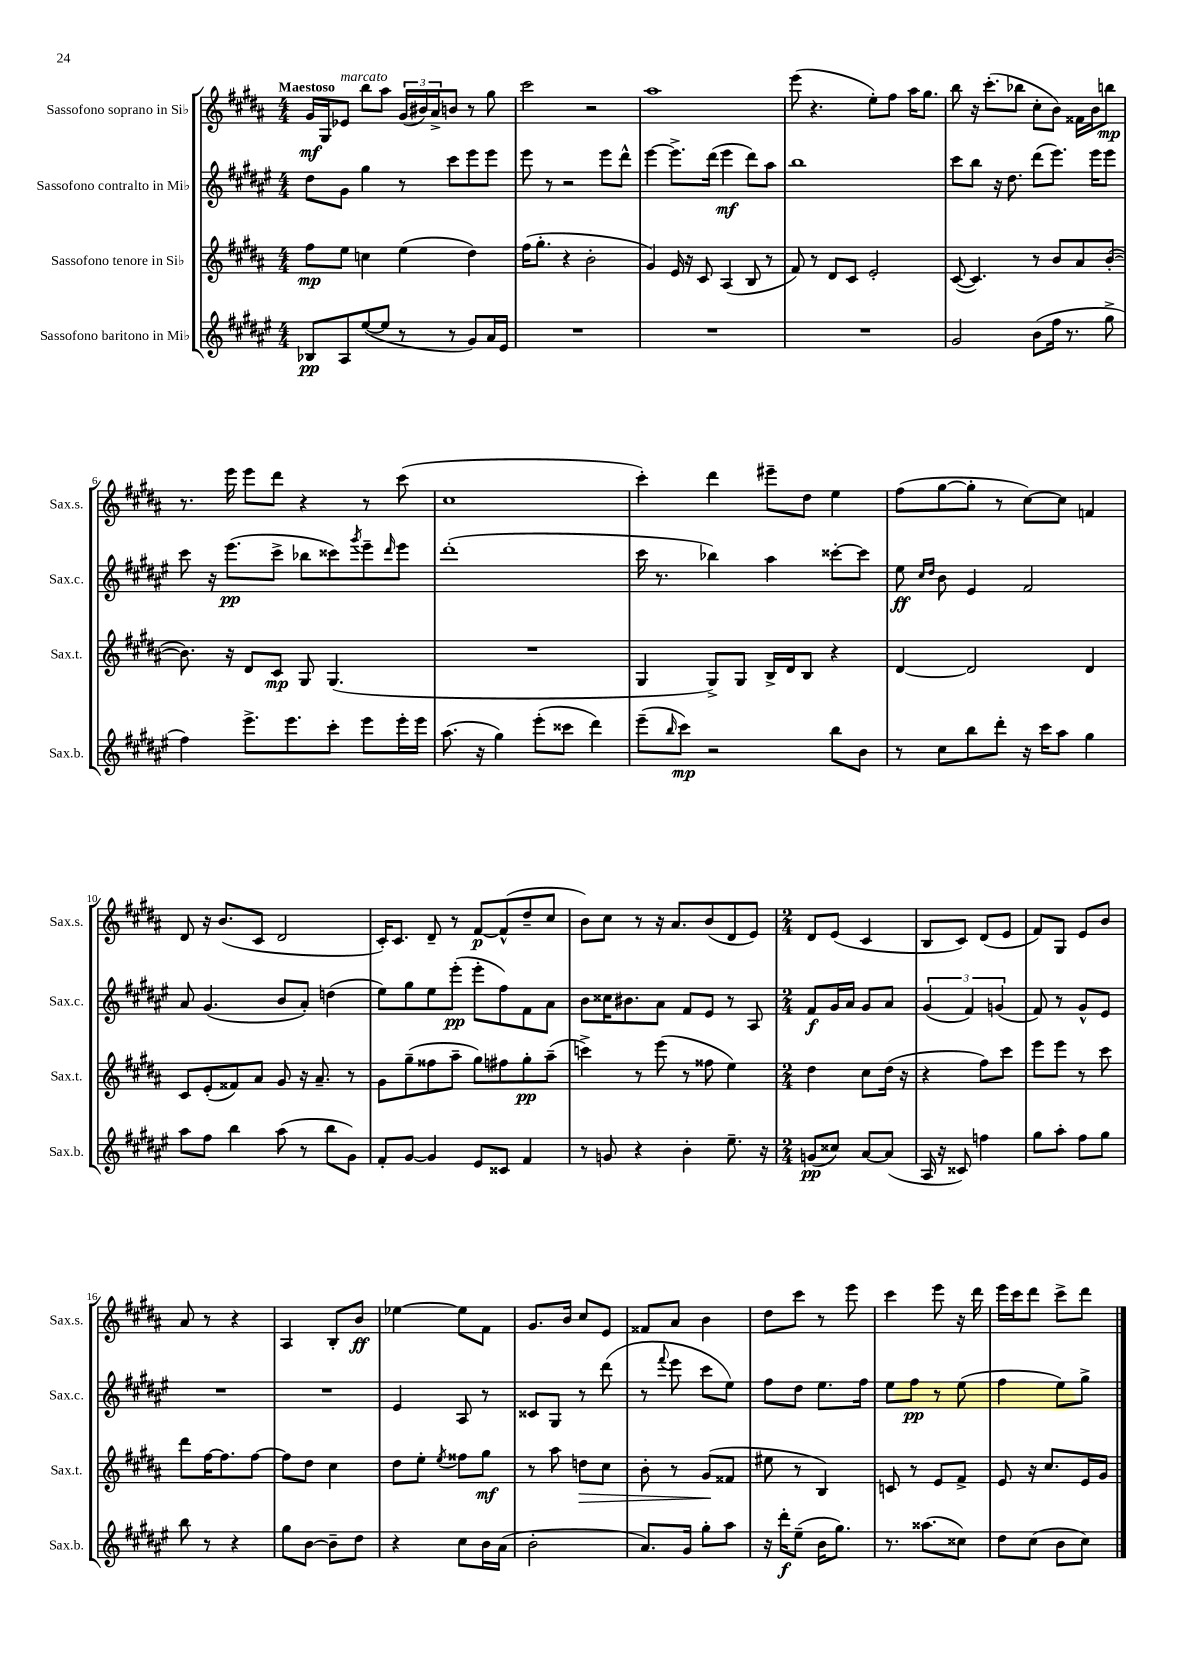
<<
\new StaffGroup <<
\new Staff = "s0" \with { instrumentName = "Sassofono soprano in Sib" shortInstrumentName = "Sax.s." } {
    \clef treble \key b \major \numericTimeSignature \time 4/4 \tempo "Maestoso"
    gis'16\mf gis16 ees'8^\markup { \italic "marcato" } b''8 ais''8 \tuplet 3/2 { gis'16( bis'16) ais'16-> } b'8 r8 gis''8 |
    cis'''2 r2 |
    ais''1 |
    e'''8( r4. e''8-.) fis''8 ais''16 gis''8. |
    b''8 r16 cis'''8.-.( bes''8 cis''8-. b'8) fisis'16 b'16 b''8\mp |
    r8. e'''16 e'''8 dis'''8 r4 r8 cis'''8( |
    cis''1 |
    cis'''4-.) dis'''4 eis'''8-- dis''8 e''4 |
    fis''8( gis''8~ gis''8-. r8 cis''8~) cis''8 f'4 |
    dis'8 r16 b'8.( cis'8 dis'2 |
    cis'16-.) cis'8. dis'8-- r8 fis'8~\p fis'8-^( dis''8-- cis''8 |
    b'8) cis''8 r8 r16 ais'8. b'8( dis'8 e'8) |
    \numericTimeSignature \time 2/4 dis'8 e'8( cis'4 |
    b8 cis'8) dis'8( e'8 |
    fis'8) gis8 e'8 b'8 |
    ais'8 r8 r4 |
    ais4 b8-. b'8\ff |
    ees''4~ ees''8 fis'8 |
    gis'8. b'16 cis''8 e'8 |
    fisis'8 ais'8 b'4 |
    dis''8 cis'''8 r8 e'''8 |
    cis'''4 e'''8 r16 dis'''16 |
    e'''16 cis'''16 dis'''8 cis'''8-> dis'''8 \bar "|." |
}
\new Staff = "s1" \with { instrumentName = "Sassofono contralto in Mib" shortInstrumentName = "Sax.c." } {
    \clef treble \key fis \major \numericTimeSignature \time 4/4
    dis''8 gis'8 gis''4 r8 cis'''8 eis'''8 eis'''8 |
    eis'''8 r8 r2 eis'''8 dis'''8-^ |
    eis'''4~ eis'''8.-> dis'''16( eis'''4\mf dis'''8) ais''8 |
    b''1 |
    cis'''8 b''8 r16 dis''8. dis'''8( eis'''8.) eis'''16 eis'''8 |
    cis'''8 r16 eis'''8.\pp( cis'''8-> bes''8 cisis'''8) \acciaccatura { gis'''8 } eis'''8-- \grace { dis'''16 } eis'''8 |
    dis'''1-.( |
    cis'''16 r8. bes''4) ais''4 cisis'''8~-. cisis'''8 |
    eis''8\ff \grace { cis''16 dis''16 } b'8 eis'4 fis'2 |
    ais'8 gis'4.( b'8 ais'8-.) d''4( |
    eis''8) gis''8 eis''8 eis'''8-.\pp( eis'''8-. fis''8) fis'8 ais'8 |
    b'8 cisis''16 bis'8. ais'8 fis'8 eis'8 r8 ais8 |
    \numericTimeSignature \time 2/4 fis'8\f gis'16 ais'16 gis'8 ais'8 |
    \tuplet 3/2 { gis'4( fis'4) g'4( } |
    fis'8) r8 gis'8-^ eis'8 |
    R2 |
    R2 |
    eis'4 ais8 r8 |
    cisis'8 gis8 r8 dis'''8( |
    r8 \appoggiatura { fis'''8 } eis'''8 cis'''8 eis''8) |
    fis''8 dis''8 eis''8. fis''16 |
    eis''8 fis''8\pp r8 eis''8( |
    fis''4 eis''8) gis''8-> \bar "|." |
}
\new Staff = "s2" \with { instrumentName = "Sassofono tenore in Sib" shortInstrumentName = "Sax.t." } {
    \clef treble \key b \major \numericTimeSignature \time 4/4
    fis''8\mp e''8 c''4 e''4( dis''4) |
    fis''16( gis''8.-. r4 b'2-. |
    gis'4) e'16 r16 cis'8 ais4( b8 r8 |
    fis'8) r8 dis'8 cis'8 e'2-. |
    cis'8~( cis'4.) r8 b'8 ais'8 b'8~-.( |
    b'8.) r16 dis'8 cis'8\mp gis8 gis4.( |
    R1 |
    gis4 gis8->) gis8 b16-> dis'16 b8 r4 |
    dis'4~ dis'2 dis'4 |
    cis'8 e'8-.( fisis'8) ais'8 gis'8 r16 ais'8.-- r8 |
    gis'8 gis''8--( fisis''8 ais''8-- gis''8) fis''8 gis''8-.\pp ais''8--( |
    c'''4->) r8 e'''8( r8 fisis''8 e''4) |
    \numericTimeSignature \time 2/4 dis''4 cis''8 dis''16( r16 |
    r4 fis''8) cis'''8 |
    e'''8 e'''8 r8 cis'''8 |
    dis'''8 fis''16~ fis''8. fis''8~ |
    fis''8 dis''8 cis''4 |
    dis''8 e''8-. \acciaccatura { e''8 } fisis''8 gis''8\mf |
    r8 ais''8 d''8\> cis''8 |
    b'8-. r8 gis'8\!( fisis'8 |
    eis''8 r8 b4) |
    c'8 r8 e'8 fis'8-> |
    e'8 r16 cis''8. e'16 gis'16 \bar "|." |
}
\new Staff = "s3" \with { instrumentName = "Sassofono baritono in Mib" shortInstrumentName = "Sax.b." } {
    \clef treble \key fis \major \numericTimeSignature \time 4/4
    bes8\pp ais8 eis''8~( eis''8 r8 r8 gis'8) ais'16 eis'16 |
    R1 |
    R1 |
    R1 |
    gis'2 b'8( fis''16 r8. gis''8-> |
    fis''4) eis'''8.-> eis'''8. cis'''8-. eis'''8 eis'''16-. eis'''16 |
    ais''8.( r16 gis''4) eis'''8-.( cisis'''8 dis'''4) |
    eis'''8--( \grace { b''16 } cis'''8\mp) r2 b''8 b'8 |
    r8 cis''8 b''8 dis'''8-. r16 cis'''16 ais''8 gis''4 |
    ais''8 fis''8 b''4 ais''8( r8 b''8 gis'8) |
    fis'8-. gis'8~ gis'4 eis'8 cisis'8 fis'4 |
    r8 g'8 r4 b'4-. eis''8.-- r16 |
    \numericTimeSignature \time 2/4 g'8\pp( cisis''8) ais'8~ ais'8( |
    ais16 r16 cisis'8) f''4 |
    gis''8 ais''8-. fis''8 gis''8 |
    b''8 r8 r4 |
    gis''8 b'8~ b'8-- dis''8 |
    r4 cis''8 b'16 ais'16( |
    b'2-. |
    ais'8.) gis'16 gis''8-. ais''8 |
    r16 dis'''16-.\f eis''8--( b'16 gis''8.) |
    r8. aisis''8.( cisis''8) |
    dis''8 cis''8( b'8 cis''8) \bar "|." |
}
>>
>>
